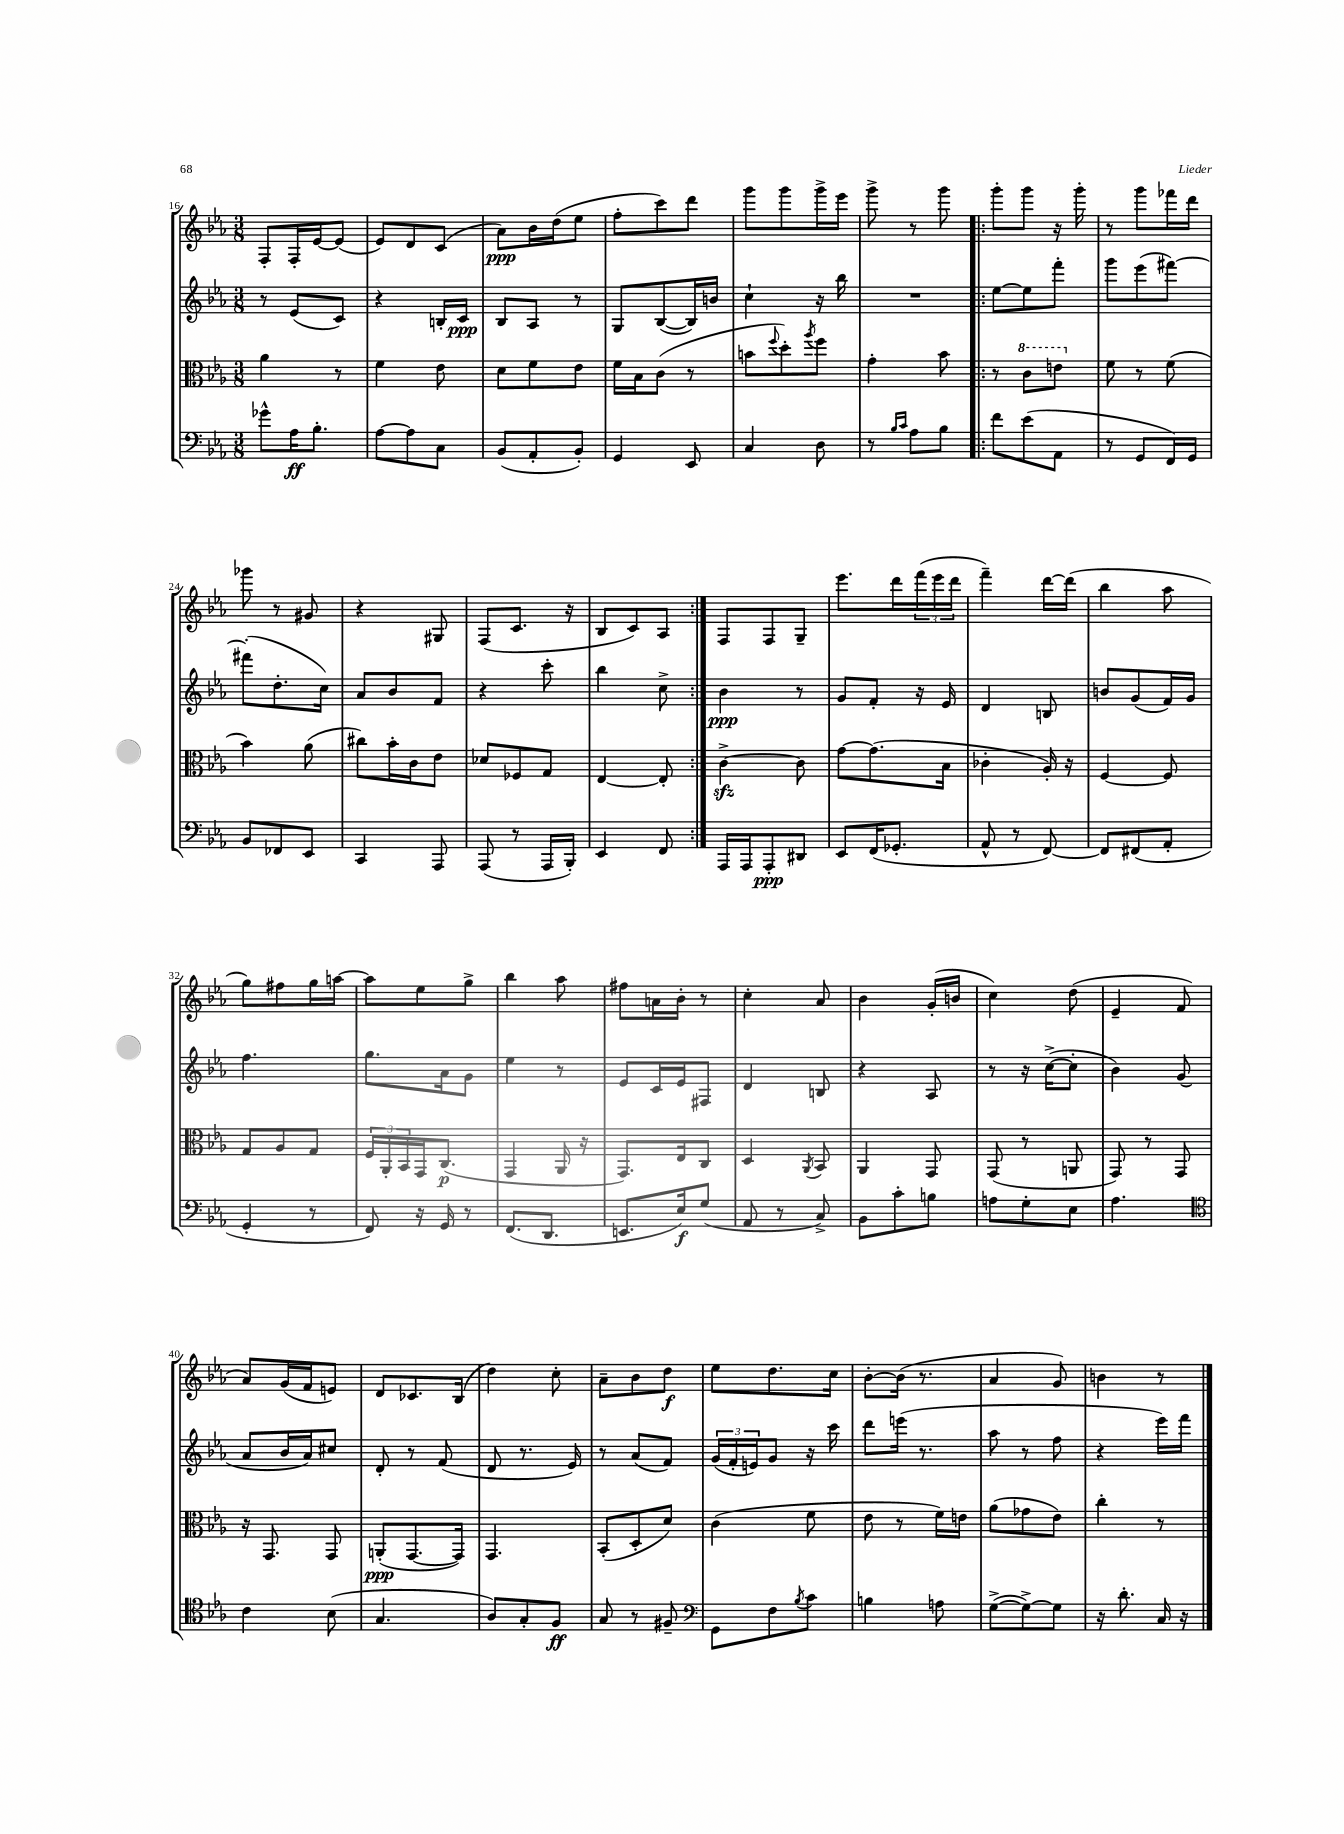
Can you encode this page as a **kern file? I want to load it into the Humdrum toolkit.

**kern	**kern	**kern	**kern
*staff4	*staff3	*staff2	*staff1
*clefF4	*clefC3	*clefG2	*clefG2
*k[b-e-a-]	*k[b-e-a-]	*k[b-e-a-]	*k[b-e-a-]
*M3/8	*M3/8	*M3/8	*M3/8
8g-^^\L	4a-\	8r	8F'/L
16A-\K	.	(8e-/L	16F'/L
8.B-'\J	.	.	[16e-/J
.	8r	8c/J)	(8e-/]J
=	=	=	=
[8A-\L	4f\	4r	8e-/L)
8A-\]	.	.	8d/
8C\J	8e-\	16B'/LL	(8c/J
.	.	16c/JJ	.
=	=	=	=
(8BB-/L	8d\L	8B-/L	8a-\L)
8AA-'/	8f\	8A-/J	16b-\L
.	.	.	(16dd\J
8BB-'/J)	8e-\J	8r	8ee-\J
=	=	=	=
4GG/	16f\LL	8G/L	8ff'\L
.	16B-\J	.	.
.	(8c\J	([8B-/	8ccc\)
8EE-/	8r	16B-/]L)	8ddd\J
.	.	16b/JJ	.
=	=	=	=
4C/	8b\L	4cc`\	8ggg\L
.	8qqff/	.	.
.	8dd'\)	.	8ggg\
.	8qaa-/	.	.
8D\	8ff\J	16r	16ggg^\L
.	.	16bb-\	16eee-\JJ
=	=	=	=
8r	4g'\	4.r	8ggg^\
16qqB-/LL	.	.	.
16qqc/JJ	.	.	.
8A-\L	.	.	8r
8B-\J	8b-\	.	8ggg\
=!|:	=!|:	=!|:	=!|:
8f\L	8r	[8ee-\L	8ggg'\L
(8e-\	8cc\L	8ee-\]	8ggg\J
8AA-\J	8ee\J	8fff'\J	16r
.	.	.	16ggg'\
=	=	=	=
8r	8f\	8ggg\L	8r
8GG/L	8r	(8eee-\	8ggg\L
16FF/L)	(8f\	[8fff#\J)	16fff-\L
16GG/JJ	.	.	16ddd\JJ
=	=	=	=
8BB-/L	4b-\)	(8fff#'\]L	8ggg-\
8FF-/	.	8.dd'\	8r
8EE-/J	(8a-\	.	8g#/
.	.	16cc\Jk)	.
=	=	=	=
4CC/	8cc#\L)	8a-/L	4r
.	16b-'\L	8b-/	.
.	16c\J	.	.
8AAA-/	8e-\J	8f/J	8G#/
=	=	=	=
(8AAA-/	8d-/L	4r	(8F/L
8r	8F-/	.	8.c/J
16AAA-/LL	8G/J	8ccc'\	.
16BBB-'/JJ)	.	.	16r
=	=	=	=
4EE-/	[4E-/	4bb-\	8B-/L
.	.	.	8c/)
8FF/	8E-'/]	8cc^\	8A-/J
=:|!	=:|!	=:|!	=:|!
16AAA-/LL	[4c^\	4b-\	8F/L
16AAA-/J	.	.	.
8AAA-'/	.	.	8F/
8DD#/J	8c\]	8r	8G~/J
=	=	=	=
8EE-/L	[8g\L	8g/L	8.eee-\L
(16FF/K	(8.g\]	8f'/J	.
8.GG-'/J	.	.	16ddd\L
.	.	16r	(24fff\
.	.	.	24eee-\
.	16B-\Jk	16e-/	.
.	.	.	24ddd\JJ
=	=	=	=
8AA-^^/	4c-'\	4d/	4fff~\)
8r	.	.	.
[8FF/)	16A-'/)	8B/	[16ddd\LL
.	16r	.	(16ddd\]JJ
=	=	=	=
8FF/]L	[4F/	8b/L	4bb-\
(8FF#/	.	(8g/	.
8AA-'/J	8F/]	16f/L)	8aa-\
.	.	16g/JJ	.
=	=	=	=
4GG'/	8G/L	4.ff\	8gg\L)
.	8A-/	.	8ff#\
8r	8G/J	.	16gg\L
.	.	.	[16aa\JJ
=	=	=	=
8FF/)	24F/LL	8.gg\L	8aa\]L
.	24AA-'/	.	.
.	24BB-/	.	.
16r	16GG/J	.	8ee-\
16GG/	(8.C/J	16a-\k	.
8r	.	8g\J	8gg^\J
=	=	=	=
(8.FF/L	4GG/	4ee-\	4bb-\
8.DD/J	.	.	.
.	16AA-/	8r	8aa-\
.	16r	.	.
=	=	=	=
8.EE/L	8.GG/L)	8e-/L	8ff#\L
.	.	16c/L	16a\L
16E-/k)	16E-/k	16e-/J	16b-'\JJ
(8G/J	8C/J	8F#/J	8r
=	=	=	=
8AA-/	4D/	4d/	4cc'\
8r	.	.	.
.	8qAA-/	.	.
8C^/)	8BB-/	8B/	8a-/
=	=	=	=
8BB-\L	4AA-/	4r	4b-\
8c'\	.	.	.
8B\J	8GG/	8A-/	(16g'/LL
.	.	.	16b/JJ
=	=	=	=
8A\L	(8GG/	8r	4cc\)
8G'\	8r	16r	.
.	.	([16cc^\LK	.
8E-\J	8AA/	8cc'\]J	(8dd\
=	=	=	=
4.A-\	8GG/)	4b-\)	4e-~/
.	8r	.	.
.	8GG/	(8g/	8f/
=	=	=	=
*clefC4	*	*	*
4c\	16r	8a-/L	8a-/L)
.	8.GG/	.	.
.	.	16b-/L	(16g/L
.	.	16a-/J)	16f/J
(8B-\	8GG/	8cc#/J	8e/J)
=	=	=	=
4.G/	(8AA'/L	8d'/	8d/L
.	[8.GG/	8r	8.c-/
.	.	(8f/	.
.	16GG/]Jk)	.	(16B-/Jk
=	=	=	=
8A-/L)	4.GG/	8d/	4dd\)
8G'/	.	8.r	.
8F/J	.	.	8cc'\
.	.	16e-/)	.
=	=	=	=
8G/	(8BB-'/L	8r	8a-~\L
8r	8D'/	(8a-/L	8b-\
8F#~/	8d/J)	8f/J)	8dd\J
=	=	=	=
*clefF4	*	*	*
8GG\L	(4c\	(24g/LL	8ee-\L
.	.	24f'/	.
.	.	24e/J)	.
8F\	.	8g/J	8.dd\
8qB-/	.	.	.
8c\J	8f\	16r	.
.	.	16ccc\	16cc\Jk
=	=	=	=
4B\	8e-\	8ddd\L	[8b-'\L
.	8r	(16eee\Jk	(16b-\]Jk
.	.	8.r	8.r
8A\	16f\LL)	.	.
.	16e\JJ	.	.
=	=	=	=
([8G^\L	(8a-\L	8aa-\	4a-/
8G^\_)	8g-\	8r	.
8G\]J	8e-\J)	8ff\	8g/)
=	=	=	=
16r	4cc'\	4r	4b\
8.d'\	.	.	.
16C/	8r	16eee-\LL)	8r
16r	.	16fff\JJ	.
==	==	==	==
*-	*-	*-	*-
